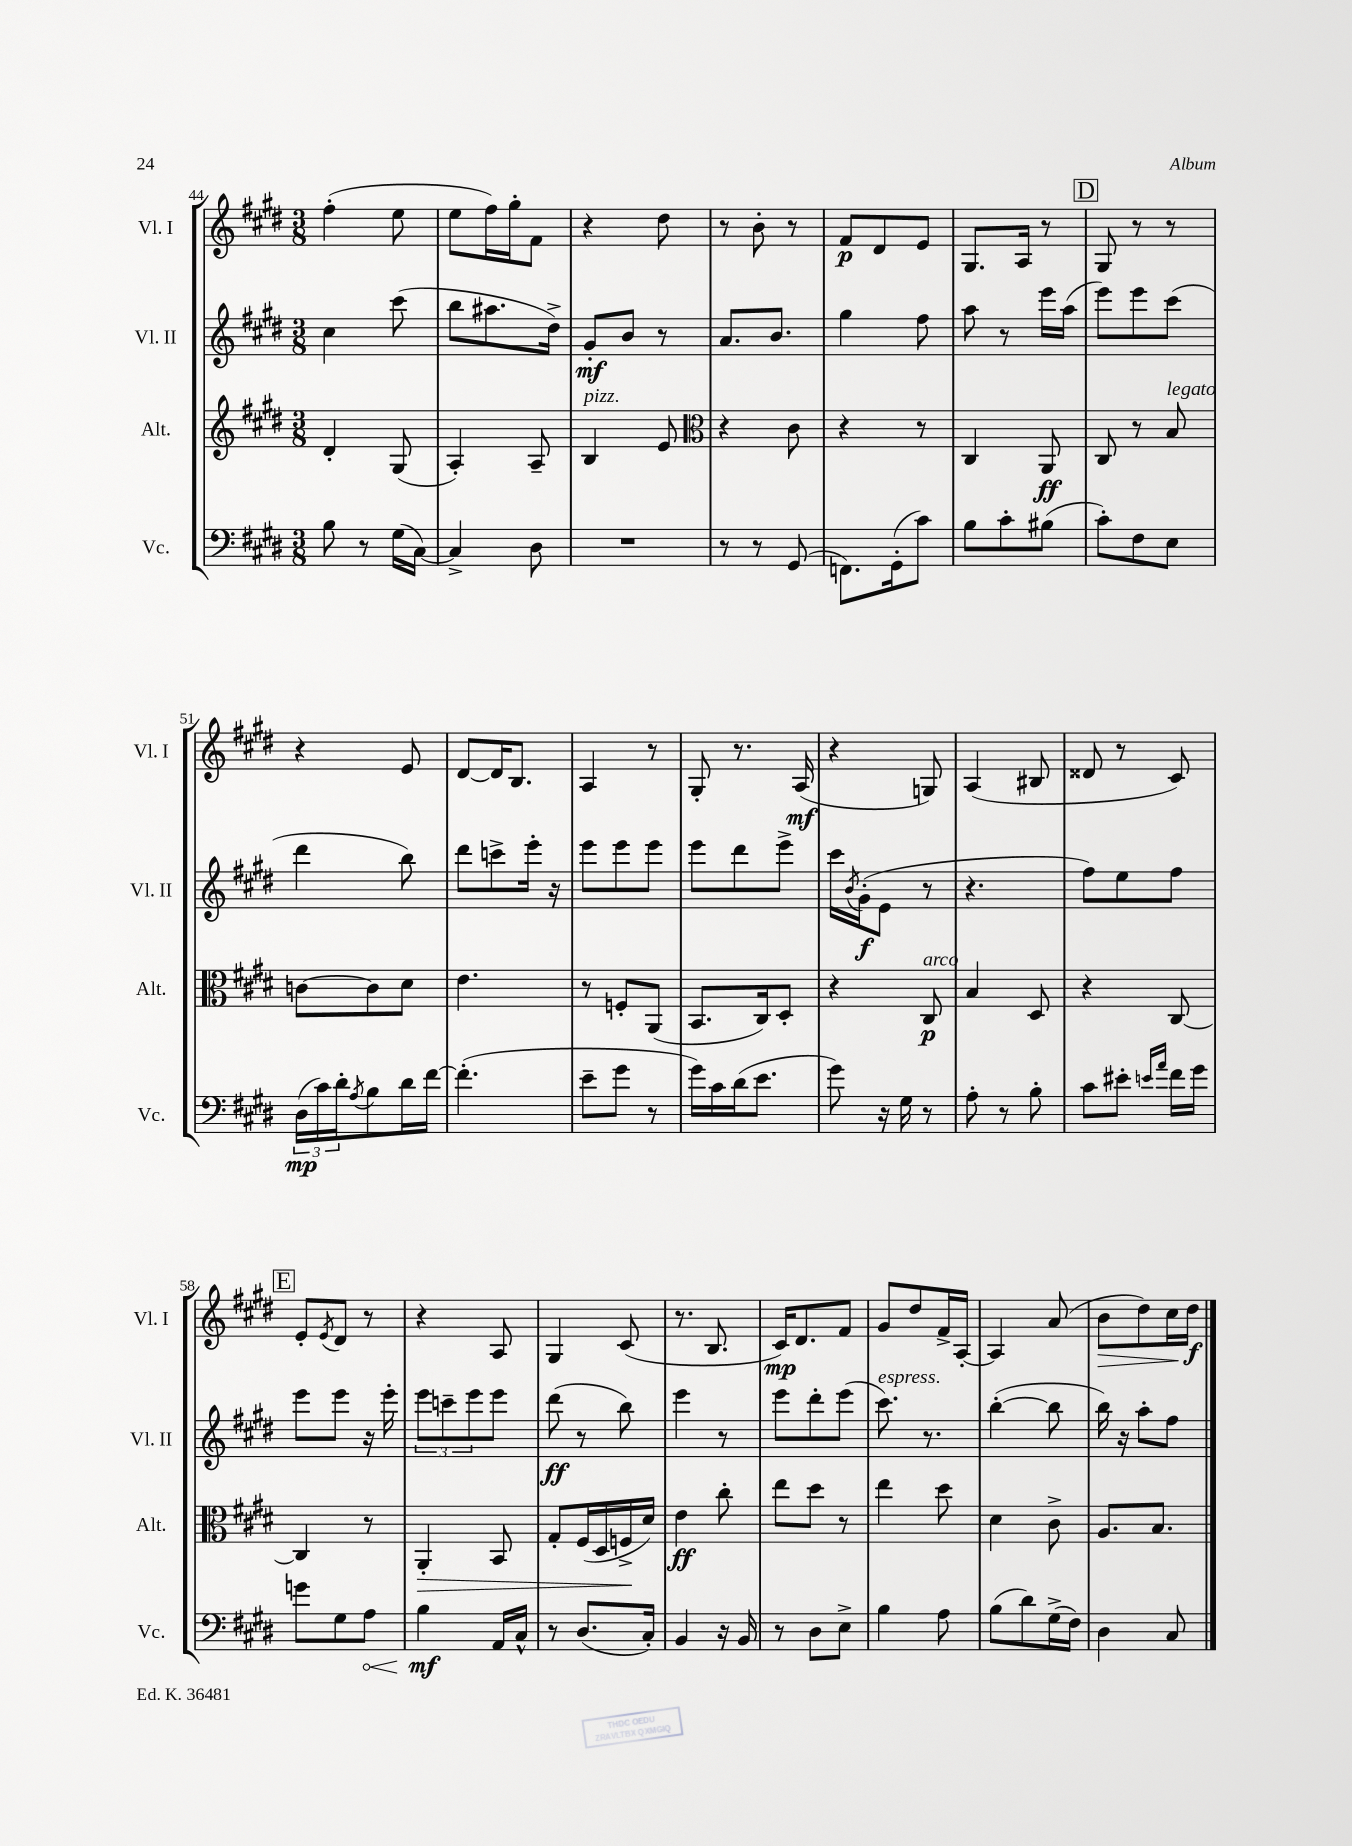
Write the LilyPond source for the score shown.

<<
\new StaffGroup <<
\new Staff = "s0" \with { instrumentName = "Vl. I" shortInstrumentName = "Vl. I" } {
    \clef treble \key e \major \numericTimeSignature \time 3/8
    fis''4-.( e''8 |
    e''8 fis''16) gis''16-. fis'8 |
    r4 dis''8 |
    r8 b'8-. r8 |
    fis'8\p dis'8 e'8 |
    gis8. a16 r8 |
    \mark \markup { \box "D" } gis8 r8 r8 |
    r4 e'8 |
    dis'8~ dis'16 b8. |
    a4 r8 |
    gis8-. r8. a16\mf( |
    r4 g8) |
    a4( bis8 |
    disis'8 r8 cis'8) |
    \mark \markup { \box "E" } e'8-. \acciaccatura { e'8 } dis'8 r8 |
    r4 a8 |
    gis4 cis'8( |
    r8. b8. |
    cis'16\mp) dis'8. fis'8 |
    gis'8 dis''8 fis'16-> a16~-. |
    a4 a'8( |
    b'8\> dis''8) cis''16\! dis''16\f \bar "|." |
}
\new Staff = "s1" \with { instrumentName = "Vl. II" shortInstrumentName = "Vl. II" } {
    \clef treble \key e \major \numericTimeSignature \time 3/8
    cis''4 cis'''8( |
    b''8 ais''8. dis''16->) |
    gis'8-.\mf b'8 r8 |
    a'8. b'8. |
    gis''4 fis''8 |
    a''8 r8 e'''16 a''16( |
    \mark \markup { \box "D" } e'''8) e'''8 cis'''8( |
    dis'''4 b''8) |
    dis'''8 c'''8-> e'''16-. r16 |
    e'''8 e'''8 e'''8 |
    e'''8 dis'''8 e'''8-> |
    cis'''16 \acciaccatura { b'8 } gis'16-.\f( e'8 r8 |
    r4. |
    fis''8) e''8 fis''8 |
    \mark \markup { \box "E" } e'''8 e'''8 r16 e'''16-. |
    \tuplet 3/2 { e'''8 c'''8-- e'''8 } e'''8 |
    dis'''8\ff( r8 b''8) |
    e'''4 r8 |
    e'''8 dis'''8-. e'''8( |
    cis'''8.^\markup { \italic "espress." }) r8. |
    b''4~-.( b''8 |
    b''16) r16 a''8-. fis''8 \bar "|." |
}
\new Staff = "s2" \with { instrumentName = "Alt." shortInstrumentName = "Alt." } {
    \clef treble \key e \major \numericTimeSignature \time 3/8
    dis'4-. gis8( |
    a4-.) a8-- |
    b4^\markup { \italic "pizz." } e'8 |
    \clef alto r4 cis'8 |
    r4 r8 |
    cis4 a,8\ff |
    \mark \markup { \box "D" } cis8 r8 b8^\markup { \italic "legato" } |
    c'8~ c'8 dis'8 |
    e'4. |
    r8 f8-. a,8( |
    b,8. cis16) dis8-. |
    r4 cis8\p^\markup { \italic "arco" } |
    b4 dis8 |
    r4 cis8~ |
    \mark \markup { \box "E" } cis4 r8 |
    a,4-.\> b,8 |
    gis8-. fis16( dis16 f16->\! dis'16) |
    e'4\ff cis''8-. |
    e''8 dis''8 r8 |
    e''4 dis''8 |
    dis'4 cis'8-> |
    a8. b8. \bar "|." |
}
\new Staff = "s3" \with { instrumentName = "Vc." shortInstrumentName = "Vc." } {
    \clef bass \key e \major \numericTimeSignature \time 3/8
    b8 r8 gis16( cis16~) |
    cis4-> dis8 |
    R4. |
    r8 r8 gis,8( |
    f,8.) gis,16-.( cis'8) |
    b8 cis'8-. bis8( |
    \mark \markup { \box "D" } cis'8-.) fis8 e8 |
    \tuplet 3/2 { dis16\mp( cis'16) dis'16-. } \acciaccatura { a8 } b8 dis'16 fis'16~ |
    fis'4.-.( |
    e'8-- gis'8 r8 |
    gis'16) cis'16 dis'16( e'8. |
    gis'8) r16 gis16 r8 |
    a8-. r8 b8-. |
    cis'8 eis'8-. \grace { e'16 a'16 } fis'16 gis'16 |
    \mark \markup { \box "E" } g'8 gis8 \once \override Hairpin.circled-tip = ##t a8\< |
    b4\mf\! a,16 cis16-^ |
    r8 dis8.( cis16-.) |
    b,4 r16 b,16 |
    r8 dis8 e8-> |
    b4 a8 |
    b8( dis'8) gis16->( fis16) |
    dis4 cis8 \bar "|." |
}
>>
>>
\layout { \context { \Score currentBarNumber = #44 } }
